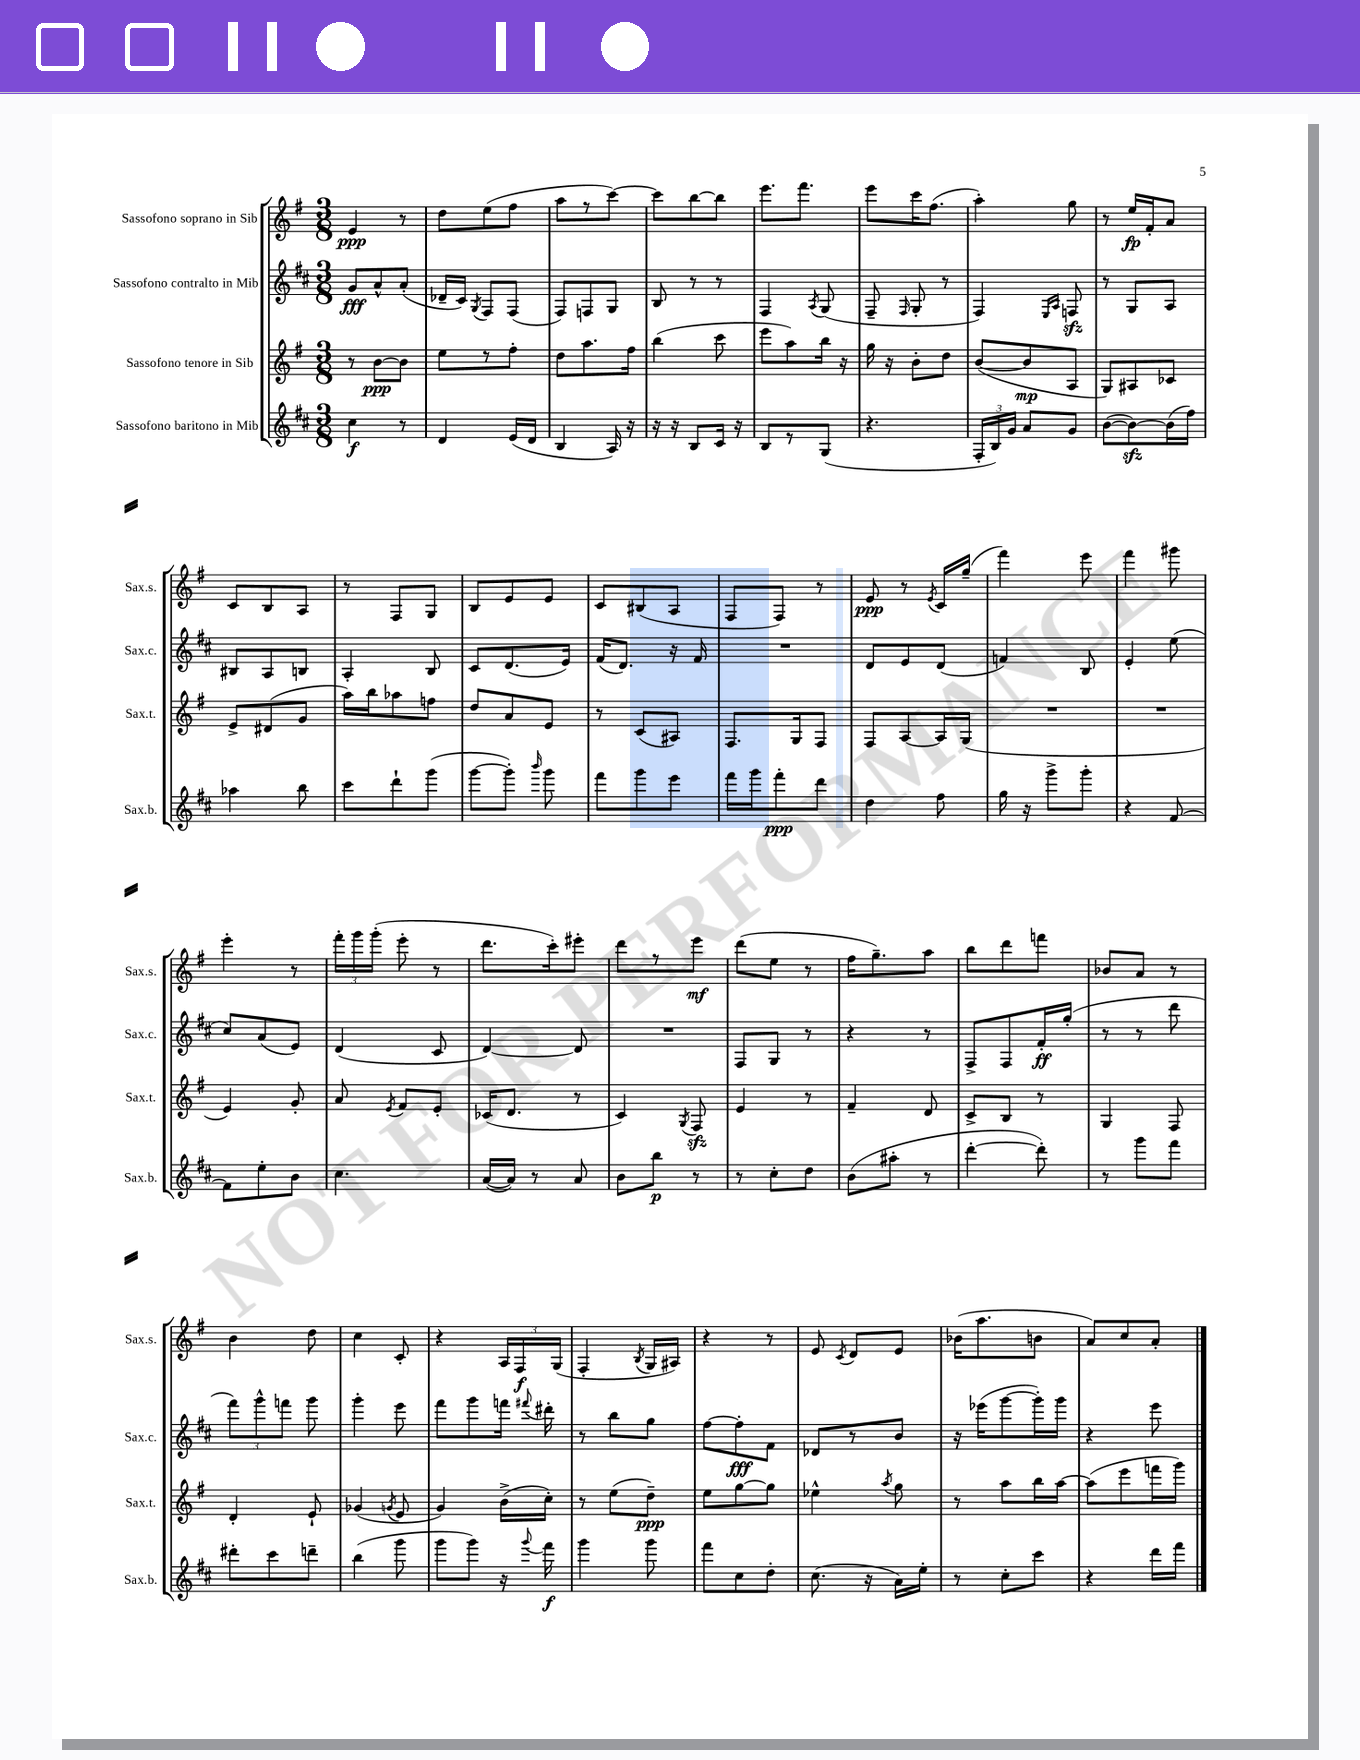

**kern	**kern	**kern	**kern
*staff4	*staff3	*staff2	*staff1
*clefG2	*clefG2	*clefG2	*clefG2
*k[f#c#]	*k[f#]	*k[f#c#]	*k[f#]
*M3/8	*M3/8	*M3/8	*M3/8
4cc#	8r	8g	4e
.	[8b	8a^^	.
8r	8b]	(8a'	8r
=	=	=	=
4d	8ee	16d-~	8dd
.	.	16c#)	.
.	.	8qG	.
.	8r	8F#	(8ee
(16e	8ff#'	(8F#	8ff#
16d	.	.	.
=	=	=	=
4B	8dd	8F#)	8aa
.	8.aa	8F	8r
16A)	.	8G	[8ccc)
16r	16ff#	.	.
=	=	=	=
16r	(4bb	8B	8ccc]
16r	.	.	.
8B	.	8r	[8bb
16c#	8ccc	8r	8bb]
16r	.	.	.
=	=	=	=
8B	8eee	4F#	8.eee
8r	8aa)	.	.
.	.	.	8.fff#
.	.	8qA	.
(8G	16bb	(8G	.
.	16r	.	.
=	=	=	=
4.r	16gg	8F#~	8eee
.	16r	.	.
.	.	16qqF#	.
.	8b'	8G'	16ccc
.	.	.	(8.ff#
.	8dd	8r	.
=	=	=	=
24F#'	([8b	4F#)	4aa')
24B)	.	.	.
24g	.	.	.
8a	8b]	.	.
.	.	16qqE	.
.	.	16qqA	.
8g	8A	8F	8gg
=	=	=	=
([8b	8G)	8r	8r
8b_)	8A#	8G	16ee
.	.	.	16f#'
(16b]	8c-	8A	8a
16ff#)	.	.	.
=	=	=	=
4aa-	8e^	8B#	8c
.	(8d#	8A	8B
8bb	8g	8B	8A
=	=	=	=
8ccc#	16aa)	4A'	8r
.	16bb	.	.
8ddd`	8aa-	.	8F#
(8ggg	8ff	8B	8G
=	=	=	=
[8ggg	8dd	8c#	8B
8ggg'])	8a	(8.d	8e
16qqbbb	.	.	.
8ggg	8e	.	8e
.	.	16e)	.
=	=	=	=
8fff#	8r	(16f#	8c
.	.	8.d)	.
8ggg	(8c	.	(8B#
8eee	8A#)	16r	8A
.	.	16f#	.
=	=	=	=
16fff#	8.F#	4.r	8F#
16ggg	.	.	.
8fff#'	.	.	8F#)
.	16G	.	.
8ddd	8F#	.	8r
=	=	=	=
4dd	8F#	8d	8e
.	[8A	8e	8r
.	.	.	8qe
8ff#	16A]	(8d	16c
.	(16G	.	(16gg~
=	=	=	=
16gg	4.r	4f)	4fff#)
16r	.	.	.
8ggg^	.	.	.
8ggg'	.	8B	8eee
=	=	=	=
4r	4.r	4e'	4fff#
[8f#	.	(8ee	8ggg#
=	=	=	=
8f#]	4e)	8cc#)	4eee'
8ee'	.	(8a	.
8b	8g'	8e)	8r
=	=	=	=
4.cc#	8a	(4d	24fff#'
.	.	.	24ggg
.	.	.	(24ggg'
.	8qe	.	.
.	8f#	.	8eee'
.	8e'	8c#	8r
=	=	=	=
([16a	(16c-	[4d)	8.ddd
16a])	8.d	.	.
8r	.	.	.
.	.	.	16ccc')
8a	8r	8d]	8eee#'
=	=	=	=
8b	4c)	4.r	8ddd
8bb	.	.	8r
.	8qG	.	.
8r	8F#	.	8eee
=	=	=	=
8r	4e	8F#	(8ddd
8cc#'	.	8G	8ee
8dd	8r	8r	8r
=	=	=	=
(8b	4f#~	4r	16ff#
.	.	.	8.gg~)
8aa#'	.	.	.
8r	8d	8r	8aa
=	=	=	=
[4ddd'	8c^	8F#^	8bb
.	8B	8F#	8ddd
8ddd'])	8r	16f#'	8fff
.	.	(16gg'	.
=	=	=	=
8r	4G	8r	8b-
8ggg	.	8r	8a
8fff#	8F#	8ddd	8r
=	=	=	=
8ddd#'	4d'	12fff#)	4b
.	.	12ggg^^	.
8ccc#	.	.	.
.	.	12fff	.
8ddd~	8e`	8ggg	8dd
=	=	=	=
(4bb	(4g-	4ggg'	4cc
.	8qg	.	.
8ggg	8e	8eee	8c'
=	=	=	=
8ggg	4g)	8fff#	4r
8ggg)	.	8ggg	.
16r	(16b^	16fff	24A
.	.	.	24F#
8qqggg	.	8qqfff#	.
16fff#	16cc')	16ddd#'	.
.	.	.	(24G
=	=	=	=
4ggg	8r	8r	4F#'
.	(8ee	8bb	.
.	.	.	8qB
8ggg	8dd~)	8gg	16G
.	.	.	16A#)
=	=	=	=
8fff#	8ee	[8ff#	4r
8cc#	[8gg	8ff#']	.
8dd'	8gg]	8f#	8r
=	=	=	=
(8.cc#	4ee-^^	8d-	8e
.	.	.	8qc
.	.	8r	8d
16r	.	.	.
.	8qaa	.	.
16a)	8gg	8b	8e
16ee'	.	.	.
=	=	=	=
8r	8r	16r	(16b-
.	.	(16eee-	8.aa
8cc#'	8aa	[8ggg	.
8ccc#	16bb	16ggg'])	8b
.	[16aa	16ggg	.
=	=	=	=
4r	(8aa]	4r	8a)
.	8eee	.	8cc
16ddd	16fff	8eee	8a'
16fff#	16ggg)	.	.
==	==	==	==
*-	*-	*-	*-
